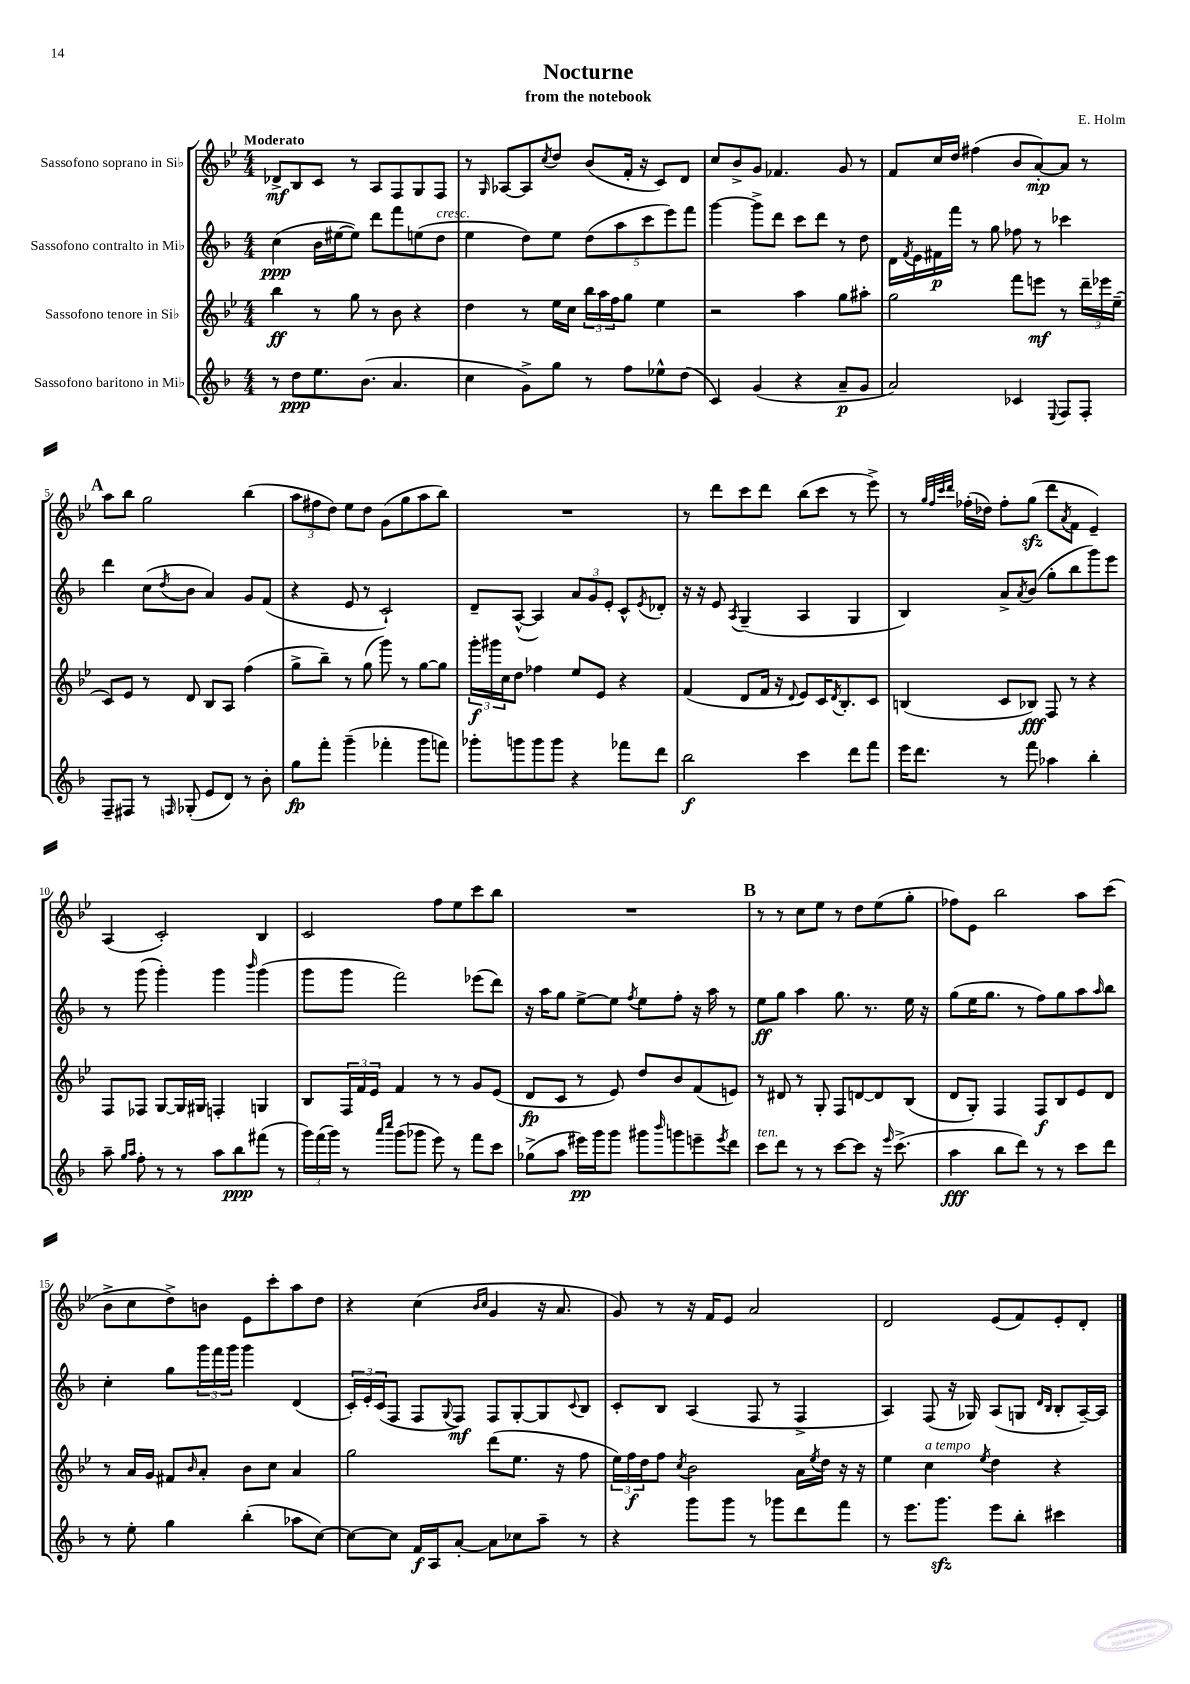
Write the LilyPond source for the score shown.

\header { title = "Nocturne" composer = "E. Holm" subtitle = "from the notebook" }
<<
\new StaffGroup <<
\new Staff = "s0" \with { instrumentName = "Sassofono soprano in Sib" } {
    \clef treble \key bes \major \numericTimeSignature \time 4/4 \tempo "Moderato"
    des'8->\mf bes8 c'8 r8 a8 f8 g8 f8 |
    r8 \grace { g16 } aes8~ aes8 \acciaccatura { c''8 } d''8 bes'8( f'16-. r16 c'8) d'8 |
    c''8 bes'8-> g'8 fes'4. g'8 r8 |
    f'8 c''16 d''16 fis''4( bes'8 a'8~-.\mp) a'8 r8 |
    \mark \markup { \bold "A" } a''8 bes''8 g''2 bes''4( |
    \tuplet 3/2 { a''8 fis''8 d''8) } ees''8 d''8 g'8( g''8 a''8 bes''8) |
    R1 |
    r8 d'''8 c'''8 d'''8 bes''8( c'''8 r8 ees'''8->) |
    r8 \grace { g''32 f''32 c'''32 d'''32 } fes''16-.( des''16) fes''8-. g''8\sfz( d'''8 \acciaccatura { a'8 } f'8 ees'4--) |
    a4( c'2-.) bes4 |
    c'2 f''8 ees''8 c'''8 bes''8 |
    R1 |
    \mark \markup { \bold "B" } r8 r8 c''8 ees''8 r8 d''8 ees''8( g''8-. |
    fes''8) ees'8 bes''2 a''8 c'''8( |
    bes'8-> c''8 d''8->) b'8 ees'8 c'''8-. a''8 d''8 |
    r4 c''4( \grace { bes'16 c''16 } g'4 r16 a'8. |
    g'8) r8 r16 f'16 ees'8 a'2 |
    d'2 ees'8( f'8) ees'8-. d'8-. \bar "|." |
}
\new Staff = "s1" \with { instrumentName = "Sassofono contralto in Mib" } {
    \clef treble \key f \major \numericTimeSignature \time 4/4
    c''4\ppp( bes'16 eis''16~ eis''8) d'''8 f'''8 e''8( d''8^\markup { \italic "cresc." } |
    e''4 d''8) e''8 \tuplet 5/4 { d''8( a''8 c'''8 e'''8) f'''8 } |
    g'''4~ g'''8-> d'''8 c'''8 d'''8 r8 d''8 |
    d'16 \acciaccatura { f'8 } e'16 fis'16\p f'''16 r8 g''8 fes''8 r8 ces'''4 |
    \mark \markup { \bold "A" } d'''4 c''8( \acciaccatura { d''8 } bes'8 a'4) g'8 f'8( |
    r4 e'8 r8 c'2-!) |
    d'8-- a8~-^( a4) \tuplet 3/2 { a'8 g'8 e'8-. } c'8-^ \acciaccatura { e'8 } des'8-. |
    r16 r16 e'8 \acciaccatura { a8 } g4--( a4 g4 |
    bes4) a'8-> \acciaccatura { a'8 } bes'8( g''8-. bes''8 g'''8) e'''8 |
    r8 g'''8( g'''4-.) g'''4 \grace { bes'''16 } g'''4( |
    g'''8 g'''8 f'''2) ees'''8( d'''8) |
    r16 a''16 g''8 e''8~-> e''8 \acciaccatura { f''8 } e''8 f''8-. r16 a''16 r8 |
    \mark \markup { \bold "B" } e''8\ff g''8 a''4 g''8. r8. e''16 r16 |
    g''8( e''16 g''8. r8 f''8) g''8 a''8 \grace { a''16 } bes''8 |
    c''4-. g''8 \tuplet 3/2 { g'''16 f'''16 g'''16 } g'''4 d'4( |
    \tuplet 3/2 { c'16-.) e'16-. c'16( } f8 f8 \appoggiatura { g8 } f8\mf) f8 g8~-. g8 \appoggiatura { c'8 } bes8 |
    c'8-. bes8 a4( f8 r8 f4-> |
    a4) f8( r16 ges16) a8( g8 \grace { d'16 bes16 } bes8-. a16~--) a16 \bar "|." |
}
\new Staff = "s2" \with { instrumentName = "Sassofono tenore in Sib" } {
    \clef treble \key bes \major \numericTimeSignature \time 4/4
    bes''4\ff r8 g''8 r8 bes'8 r4 |
    d''4 r8 ees''16 c''16 \tuplet 3/2 { bes''16 a''16 f''16 } g''8 ees''4 |
    r2 a''4 g''8 ais''8-. |
    g''2 f'''8 e'''8\mf r8 \tuplet 3/2 { d'''16-- ees'''16 ees''16--( } |
    \mark \markup { \bold "A" } c'8) ees'8 r8 d'8 bes8 a8 f''4( |
    g''8-> bes''8--) r8 g''8( g'''8) r8 g''8~ g''8 |
    \tuplet 3/2 { g'''16-.\f gis'''16 c''16 } d''8 fes''4 ees''8 ees'8 r4 |
    f'4( d'8 f'16 r16 \appoggiatura { d'8 } ees'8) c'16 \acciaccatura { d'8 } bes8.-. c'8 |
    b4( c'8 bes8\fff) f8 r8 r4 |
    f8 fes8 g8~ g16 gis16 f4-. g4 |
    bes8 \tuplet 3/2 { f16 f'16 ees'16 } f'4 r8 r8 g'8 ees'8( |
    d'8\fp c'8 r8 ees'8) d''8 bes'8 f'8( e'8) |
    \mark \markup { \bold "B" } r8 dis'8 r8 g8-. f8 d'8~ d'8 bes8( |
    d'8 g8-.) f4 f8\f bes8 ees'8 d'8 |
    r8 a'16 g'16 fis'8 \grace { bes'16 } a'8-. bes'8 c''8 a'4 |
    g''2 d'''8( ees''8. r16 f''8 |
    \tuplet 3/2 { ees''16) f''16\f d''16 } f''8 \acciaccatura { c''8 } bes'2 a'16 \acciaccatura { ees''8 } d''16 r16 r16 |
    ees''4 c''4^\markup { \italic "a tempo" } \acciaccatura { ees''8 } d''4 r4 \bar "|." |
}
\new Staff = "s3" \with { instrumentName = "Sassofono baritono in Mib" } {
    \clef treble \key f \major \numericTimeSignature \time 4/4
    r8 d''8\ppp e''8. bes'8.( a'4. |
    c''4 g'8->) g''8 r8 f''8 ees''8-^ d''8( |
    c'4) g'4( r4 a'8--\p g'8 |
    a'2) ces'4 \appoggiatura { e8 } f8 f8-. |
    \mark \markup { \bold "A" } f8-- fis8 r8 \grace { f16 } ges8-.( e'8 d'8) r8 bes'8-. |
    g''8\fp f'''8-. g'''4--( fes'''4-. g'''8 f'''8) |
    ges'''8-. g'''8 g'''8 g'''8 r4 fes'''8 d'''8 |
    bes''2\f c'''4 d'''8 f'''8 |
    e'''16 d'''8. r8 f'''8 aes''4 bes''4-. |
    a''8-- \grace { g''16 a''16 } f''8-. r8 r8 a''8 bes''8\ppp fis'''8( r8 |
    \tuplet 3/2 { g'''16) f'''16( g'''16) } r8 \grace { a'''16 c''''16 } g'''8( ges'''8 e'''8) r8 f'''8 c'''8 |
    ges''8->( a''8 eis'''16\pp) g'''16 g'''8 gis'''8 \grace { bes'''16 } g'''8 e'''8-- \acciaccatura { e'''8 } d'''8 |
    \mark \markup { \bold "B" } c'''8^\markup { \italic "ten." } d'''8 r8 r8 c'''8~ c'''8 r16 \grace { e'''16 } c'''8.->( |
    a''4\fff bes''8 d'''8) r8 r8 c'''8 d'''8 |
    r8 e''8-. g''4 bes''4-.( aes''8 c''8~) |
    c''8~ c''8 f'16\f a16 a'8~-. a'8 ces''8 a''8-- r8 |
    r4 g'''8 g'''8 r8 ges'''8 d'''8 f'''8 |
    r8 e'''8. g'''8.\sfz e'''8 bes''8-. cis'''4 \bar "|." |
}
>>
>>
